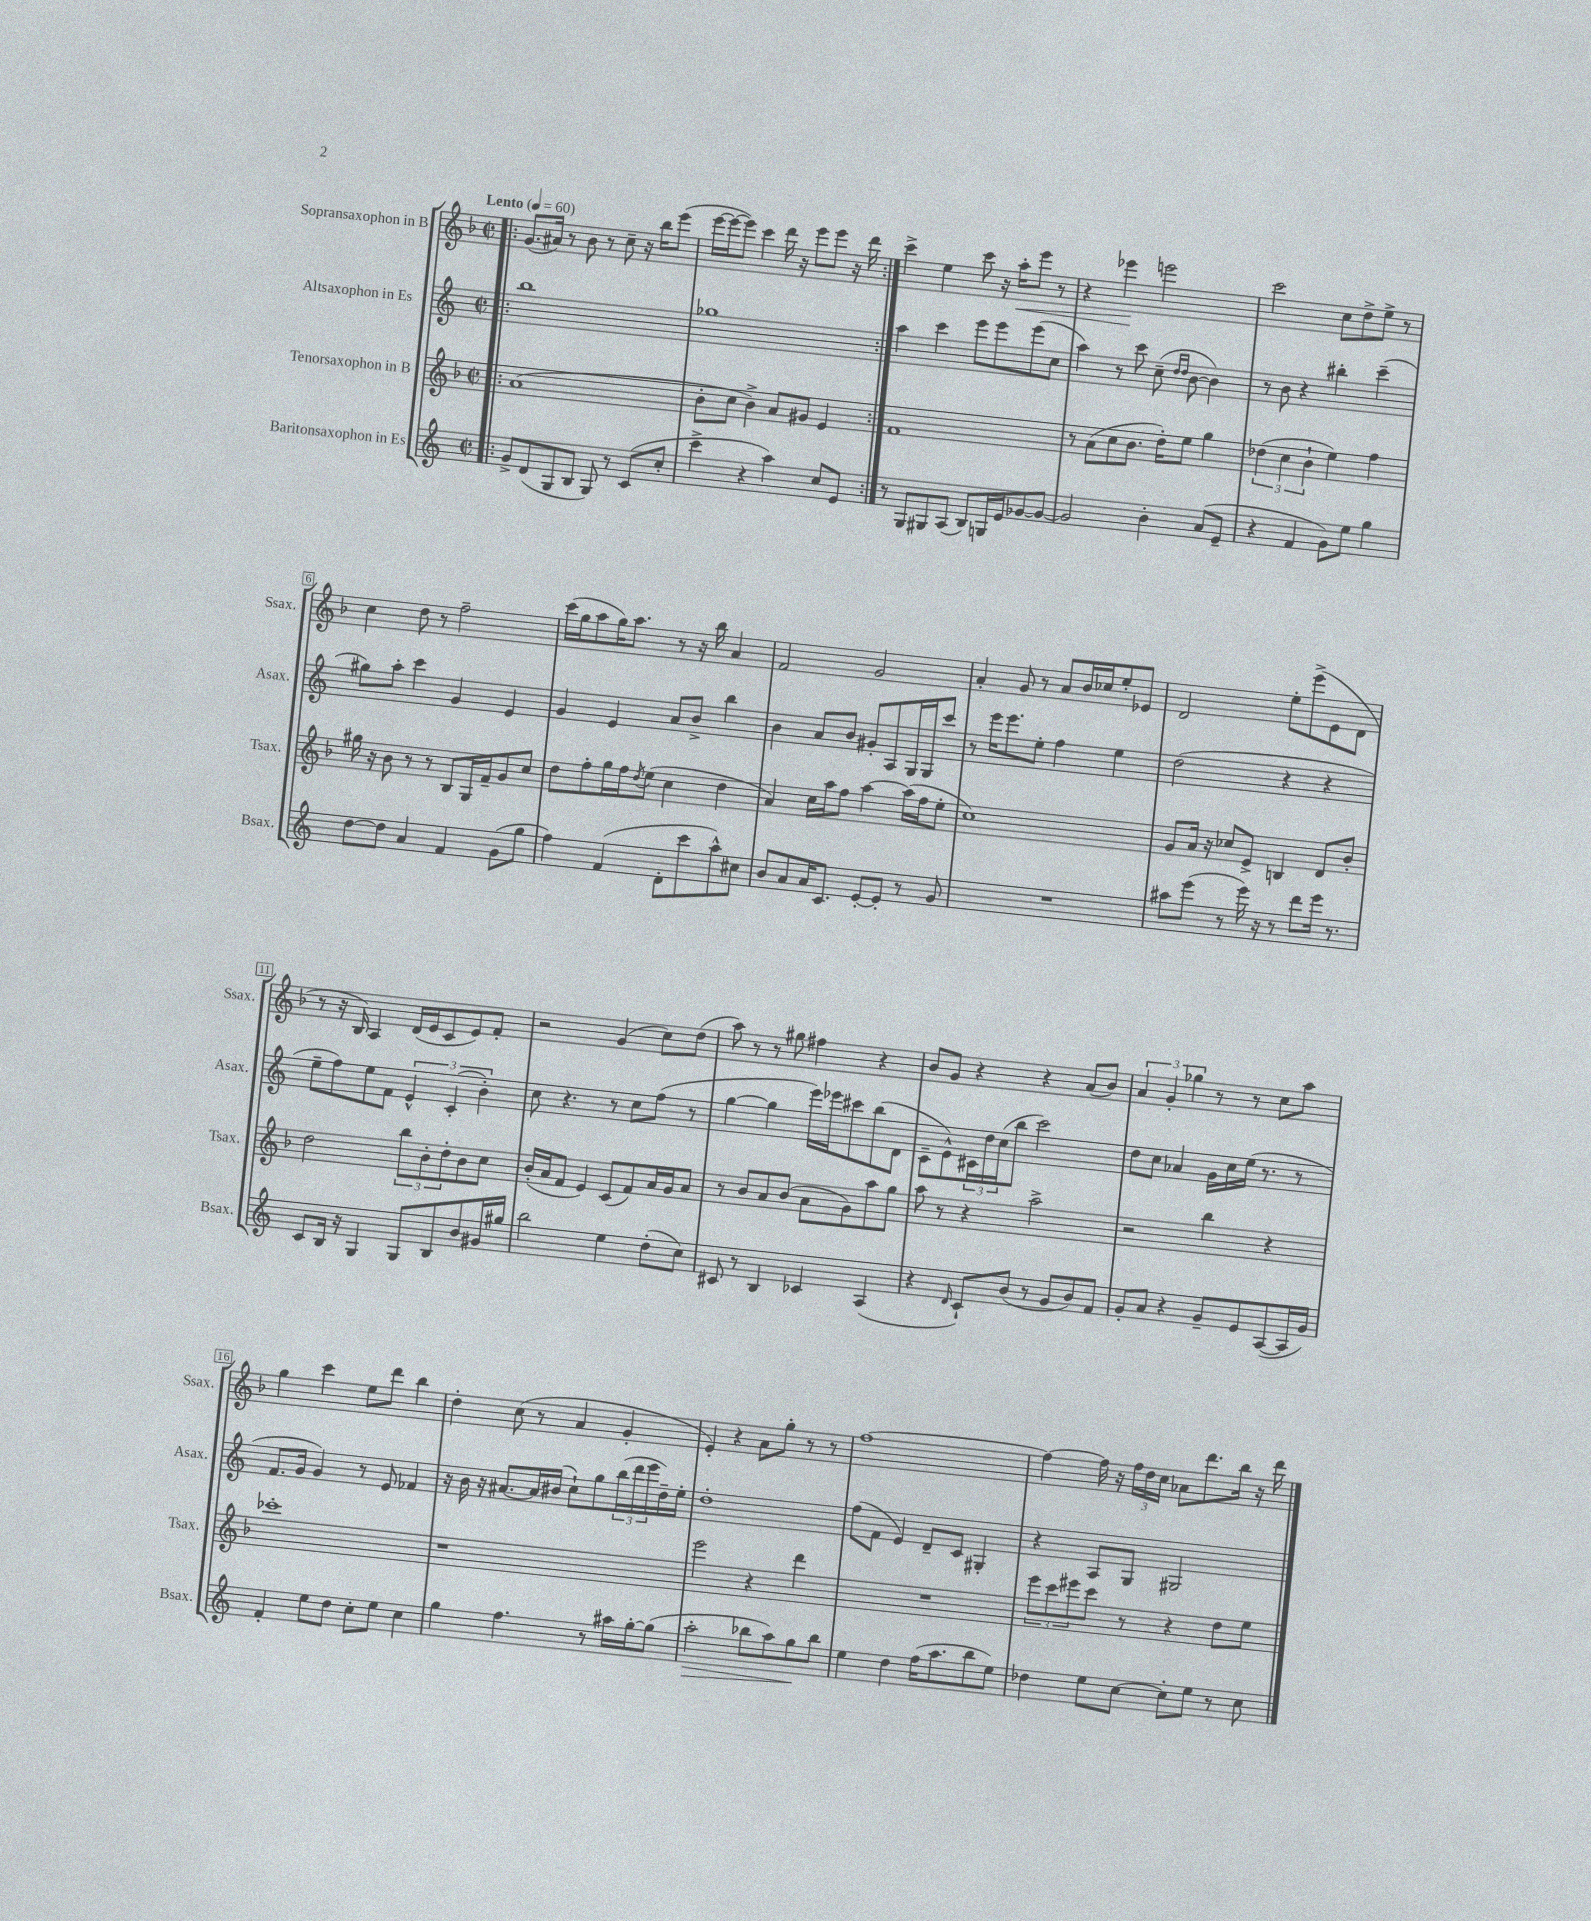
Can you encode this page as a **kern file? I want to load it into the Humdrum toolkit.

**kern	**dynam	**kern	**kern	**kern	**dynam
*part4	*part4	*part3	*part2	*part1	*part1
*staff4	*staff4	*staff3	*staff2	*staff1	*staff1
*I"Baritonsaxophon in Es	*	*I"Tenorsaxophon in B	*I"Altsaxophon in Es	*I"Sopransaxophon in B	*
*I'Bsax.	*	*I'Tsax.	*I'Asax.	*I'Ssax.	*
*clefG2	*	*clefG2	*clefG2	*clefG2	*
*k[]	*	*k[b-]	*k[]	*k[b-]	*
*M2/2	*	*M2/2	*M2/2	*M2/2	*
*met(c|)	*	*met(c|)	*met(c|)	*met(c|)	*
*MM60	*	*MM60	*MM60	*MM60	*
=1!|:	=1!|:	=1!|:	=1!|:	=1!|:	=1!|:
!	!	!	!	!LO:TX:a:B:t=Lento	!
8g^/L	.	(1a	1bb	(8.g/L	.
(8d/	.	.	.	.	.
.	.	.	.	16a#X/Jk)	.
8G/	.	.	.	8r	.
8B/J	.	.	.	8b-\	.
8G/)	.	.	.	8r	.
8r	.	.	.	8cc~\	.
(8c/L	.	.	.	16r	.
.	.	.	.	16bb-\KL	.
8cc'/J	.	.	.	(8eee\J	.
=2	=2	=2	=2	=2	=2
4ccc^\	.	8b-'\L	1gg-X	[16eee\LL	.
.	.	.	.	16eee\J_	.
.	.	8cc\J	.	8eee\J])	.
4r	.	4b-^\)	.	4ccc\	.
4aa\)	.	8a/L	.	16ddd\	.
.	.	.	.	16r	.
.	.	8g#X/J	.	8eee\L	.
8cc/L	.	4e/	.	8eee\J	.
8e/J	.	.	.	16r	.
.	.	.	.	16ddd\	.
=3:|!	=3:|!	=3:|!	=3:|!	=3:|!	=3:|!
8r	.	1f	4aa\	4ccc^\	.
8G/L	.	.	.	.	.
8G#X/	.	.	4ccc\	4ee\	.
(8A/J	.	.	.	.	.
8B/L)	.	.	8eee\L	8ccc\	.
16Gn/L	.	.	8eee\	16r	.
!	!	!	!	!	!LO:HP:b
16e/J	.	.	.	16aa'\KL	<
[8g-X/	.	.	(8eee\	8eee\J	.
8g-/J_	.	.	8cc\J	8r	.
=4	=4	=4	=4	=4	=4
2g-/]	.	8r	4aa\)	4r	.
.	.	(8a\L	.	.	.
.	.	8cc\	8r	4eee-X\	.
.	.	8.b-\J	8ccc\	.	.
4b'\	.	.	(8cc~\	2eeen\	[
.	.	16dd'\KL)	.	.	.
.	.	.	16qqdd/LL	.	.
.	.	.	16qqdd/JJ	.	.
.	.	8ee\J	[8b\	.	.
(8a/L	.	4gg\	4b\])	.	.
8e~/J	.	.	.	.	.
=5	=5	=5	=5	=5	=5
4r	.	(6dd-X\	8r	2ccc\	.
.	.	.	8b\	.	.
.	.	6cc\	.	.	.
4f/	.	.	4r	.	.
.	.	6b-`\	.	.	.
8g\L)	.	4ee\)	4bb#X'\	8cc\L	.
8ee\J	.	.	.	8dd^\	.
4gg\	.	4ff\	(4ccc~\	8ee^\J	.
.	.	.	.	8r	.
!!LO:LB:g=z
=6	=6	=6	=6	=6	=6
[8dd\L	.	16gg#X\	8gg#X\L)	4cc\	.
.	.	16r	.	.	.
8dd\J]	.	8b-\	8aa'\J	.	.
4a/	.	8r	4ccc\	8dd\	.
.	.	8r	.	8r	.
4f/	.	8B-/L	4g/	2ff~\	.
.	.	16G/L	.	.	.
.	.	16f~/J	.	.	.
(8g\L	.	8g/	4e/	.	.
8gg\J	.	8cc/J	.	.	.
=7	=7	=7	=7	=7	=7
4ff\)	.	8dd\L	4g/	(16ccc\LL	.
.	.	.	.	16gg\J	.
.	.	8ff'\	.	8aa\	.
(4f/	.	16gg\L	4e/	16gg\K)	.
.	.	16ff\J	.	8.aa\J	.
.	.	8qdd/	.	.	.
.	.	(8ee\J	.	.	.
8d'\L	.	4cc\	8a/L	8r	.
8ccc\	.	.	8b^/J	16r	.
.	.	.	.	16bb-\	.
8aa^^\)	.	4dd\	4bb\	4a/	.
8cc#X\J	.	.	.	.	.
=8	=8	=8	=8	=8	=8
8b/L	.	4a/)	4b\	2f/	.
8a/	.	.	.	.	.
16a/K	.	16cc\LL	8a/L	.	.
8.c/J	.	16aa\J	.	.	.
.	.	8ff\J	8b/J	.	.
[8e'/L	.	[4aa\	8g#X'/L	2g/	.
8e'/J]	.	.	8A/	.	.
8r	.	(16aa\LL]	16G/L	.	.
.	.	16ff\J	16G/J	.	.
8g/	.	8ee'\J	8ccc/J	.	.
=9	=9	=9	=9	=9	=9
1r	.	1cc)	8r	4a'/	.
.	.	.	16eee\KL	.	.
.	.	.	8.eee\	.	.
.	.	.	.	8g/	.
.	.	.	8ee'\J	8r	.
.	.	.	4ff\	8a/L	.
.	.	.	.	16b-/L	.
.	.	.	.	16cc-X/J	.
.	.	.	4ee\	8ee'/	.
.	.	.	.	8e-X/J	.
=10	=10	=10	=10	=10	=10
8aa#X\L	.	8g/L	(2dd\	2d/	.
(8eee\J	.	16a/Jk	.	.	.
.	.	16r	.	.	.
8r	.	8cc-X/L	.	.	.
16eee\)	.	8e^/J	.	.	.
16r	.	.	.	.	.
8r	.	4Bn/	4r	8ee'\L	.
8ddd\L	.	.	.	(8eee^\	.
16eee\Jk	.	8d/L	4r	8e\	.
8.r	.	.	.	.	.
.	.	8b-'/J	.	8d\J	.
!!LO:LB:g=z
=11	=11	=11	=11	=11	=11
8c/L	.	2dd\	8ee~\L	8r	.
16B/Jk	.	.	8ff\)	16r	.
16r	.	.	.	16B-/)	.
4G/	.	.	8ee\	4A/	.
.	.	.	8f\J	.	.
8G/L	.	12bb-\L	6e^^/	(16d/LL	.
.	.	.	.	16e/J	.
.	.	12b-'\	.	.	.
8B/	.	.	.	8c/	.
.	.	12dd'\	(6c'/	.	.
8b/	.	8b-\	.	8e/)	.
.	.	.	6b'\)	.	.
16g#X/L	.	8cc\J	.	8f'/J	.
16gg#X/JJ	.	.	.	.	.
=12	=12	=12	=12	=12	=12
2bb\	.	(16b-'/LL	8cc\	2r	.
.	.	16a/J	.	.	.
.	.	8f/J	4.r	.	.
.	.	4e/)	.	.	.
4ee\	.	(8c/L	8r	(4g/	.
.	.	8f/)	8cc\L	.	.
(8dd'\L	.	16a/L	(8ff\J	8cc\L)	.
.	.	16g/J	.	.	.
8cc\J)	.	8a/J	8r	(8dd\J	.
=13	=13	=13	=13	=13	=13
8c#X/	.	8r	[4gg\	8aa\)	.
8r	.	8b-/L	.	8r	.
4B/	.	8a/	4gg\]	8r	.
.	.	(8b-/J	.	8gg#X\	.
4c-X/	.	8a\L	16eee\LL)	4ff#X\	.
.	.	.	16eee-X\J	.	.
.	.	8g\)	8ccc#X\	.	.
(4A/	.	8aa\	(8bb\	4r	.
.	.	8gg\J	8d\J	.	.
=14	=14	=14	=14	=14	=14
4r	.	8aa\	8c~\L	8b-/L	.
.	.	8r	8e^^\)	8g/J	.
16qqd/	.	.	.	.	.
8c`/L)	.	4r	24c#X\L	4r	.
.	.	.	24dd\	.	.
.	.	.	(24cc\J	.	.
(8b/J	.	.	8bb\J	.	.
8r	.	2aa^\	2ccc\)	4r	.
8g/L	.	.	.	.	.
8b/)	.	.	.	(8a/L	.
8f/J	.	.	.	8b-/J)	.
=15	=15	=15	=15	=15	=15
8g'/L	.	2r	8dd\L	6a/	.
8a/J	.	.	8cc\J	.	.
.	.	.	.	6g'/	.
4r	.	.	4a-X/	.	.
.	.	.	.	6gg-X\	.
8g~/L	.	4bb-\	16g\LL	8r	.
.	.	.	16cc\	.	.
8e/	.	.	(16ee\JJ	8r	.
.	.	.	8.r	.	.
([8A/	.	4r	.	8cc\L	.
16A/L]	.	.	8r	8aa\J	.
16g/JJ)	.	.	.	.	.
!!LO:LB:g=z
=16	=16	=16	=16	=16	=16
4f'/	.	1ccc-X'	8.f/L	4gg\	.
.	.	.	16g/Jk	.	.
8ee\L	.	.	4g/)	4ccc\	.
8dd\J	.	.	.	.	.
8cc'\L	.	.	8r	8ee\L	.
8ee\J	.	.	8e/	8ddd\J	.
4cc\	.	.	4f-X/	4bb-\	.
=17	=17	=17	=17	=17	=17
4gg\	.	1r	16r	4dd'\	.
.	.	.	16b\	.	.
.	.	.	16r	.	.
.	.	.	[8.a#X/L	.	.
4.ff\	.	.	.	(8cc\	.
.	.	.	16a#/L]	8r	.
.	.	.	(16b#X/JJ	.	.
.	.	.	8cc`\L)	4a/	.
8r	.	.	8gg\	.	.
16aa#X\LL	.	.	(24bb\L	4g'/	.
.	.	.	24ddd\	.	.
[16gg'\J	.	.	.	.	.
.	.	.	24eee\	.	.
(8gg\J]	.	.	16dd~\)	.	.
.	.	.	16ee'\JJ	.	.
=18	=18	=18	=18	=18	=18
!	!LO:HP:b	!	!	!	!
2aa'\	>	2eee\	1dd'	4e'/)	.
.	.	.	.	4r	.
8bb-X\L	.	4r	.	8a\L	.
8aa\)	.	.	.	8gg'\J	.
8gg\	.	4ddd\	.	8r	.
8bb-\J	]	.	.	8r	.
=19	=19	=19	=19	=19	=19
4ee\	.	1r	(8ff\L	[1ff	.
.	.	.	8f\J	.	.
4dd\	.	.	4e/)	.	.
(16ff\KL	.	.	8d~/L	.	.
8.aa\	.	.	.	.	.
.	.	.	8c/J	.	.
8bb\	.	.	4G#X'/	.	.
8ee\J)	.	.	.	.	.
=20	=20	=20	=20	=20	=20
4dd-X\	.	12eee\L	4r	4ff\_	.
.	.	12ccc\	.	.	.
.	.	12eee#X\	.	.	.
8ee\L	.	8ccc\J	8A/L	16ff\]	.
.	.	.	.	16r	.
[8cc\J	.	8r	8G/J	24ff\LL	.
.	.	.	.	24dd\	.
.	.	.	.	24cc\JJ	.
8cc'\L]	.	4r	2G#X/	8a-X\L	.
8ee\J	.	.	.	8.ddd\	.
8r	.	8dd\L	.	.	.
.	.	.	.	16bb-\Jk	.
8cc\	.	8ee\J	.	16r	.
.	.	.	.	16ddd\	.
==	==	==	==	==	==
*-	*-	*-	*-	*-	*-
